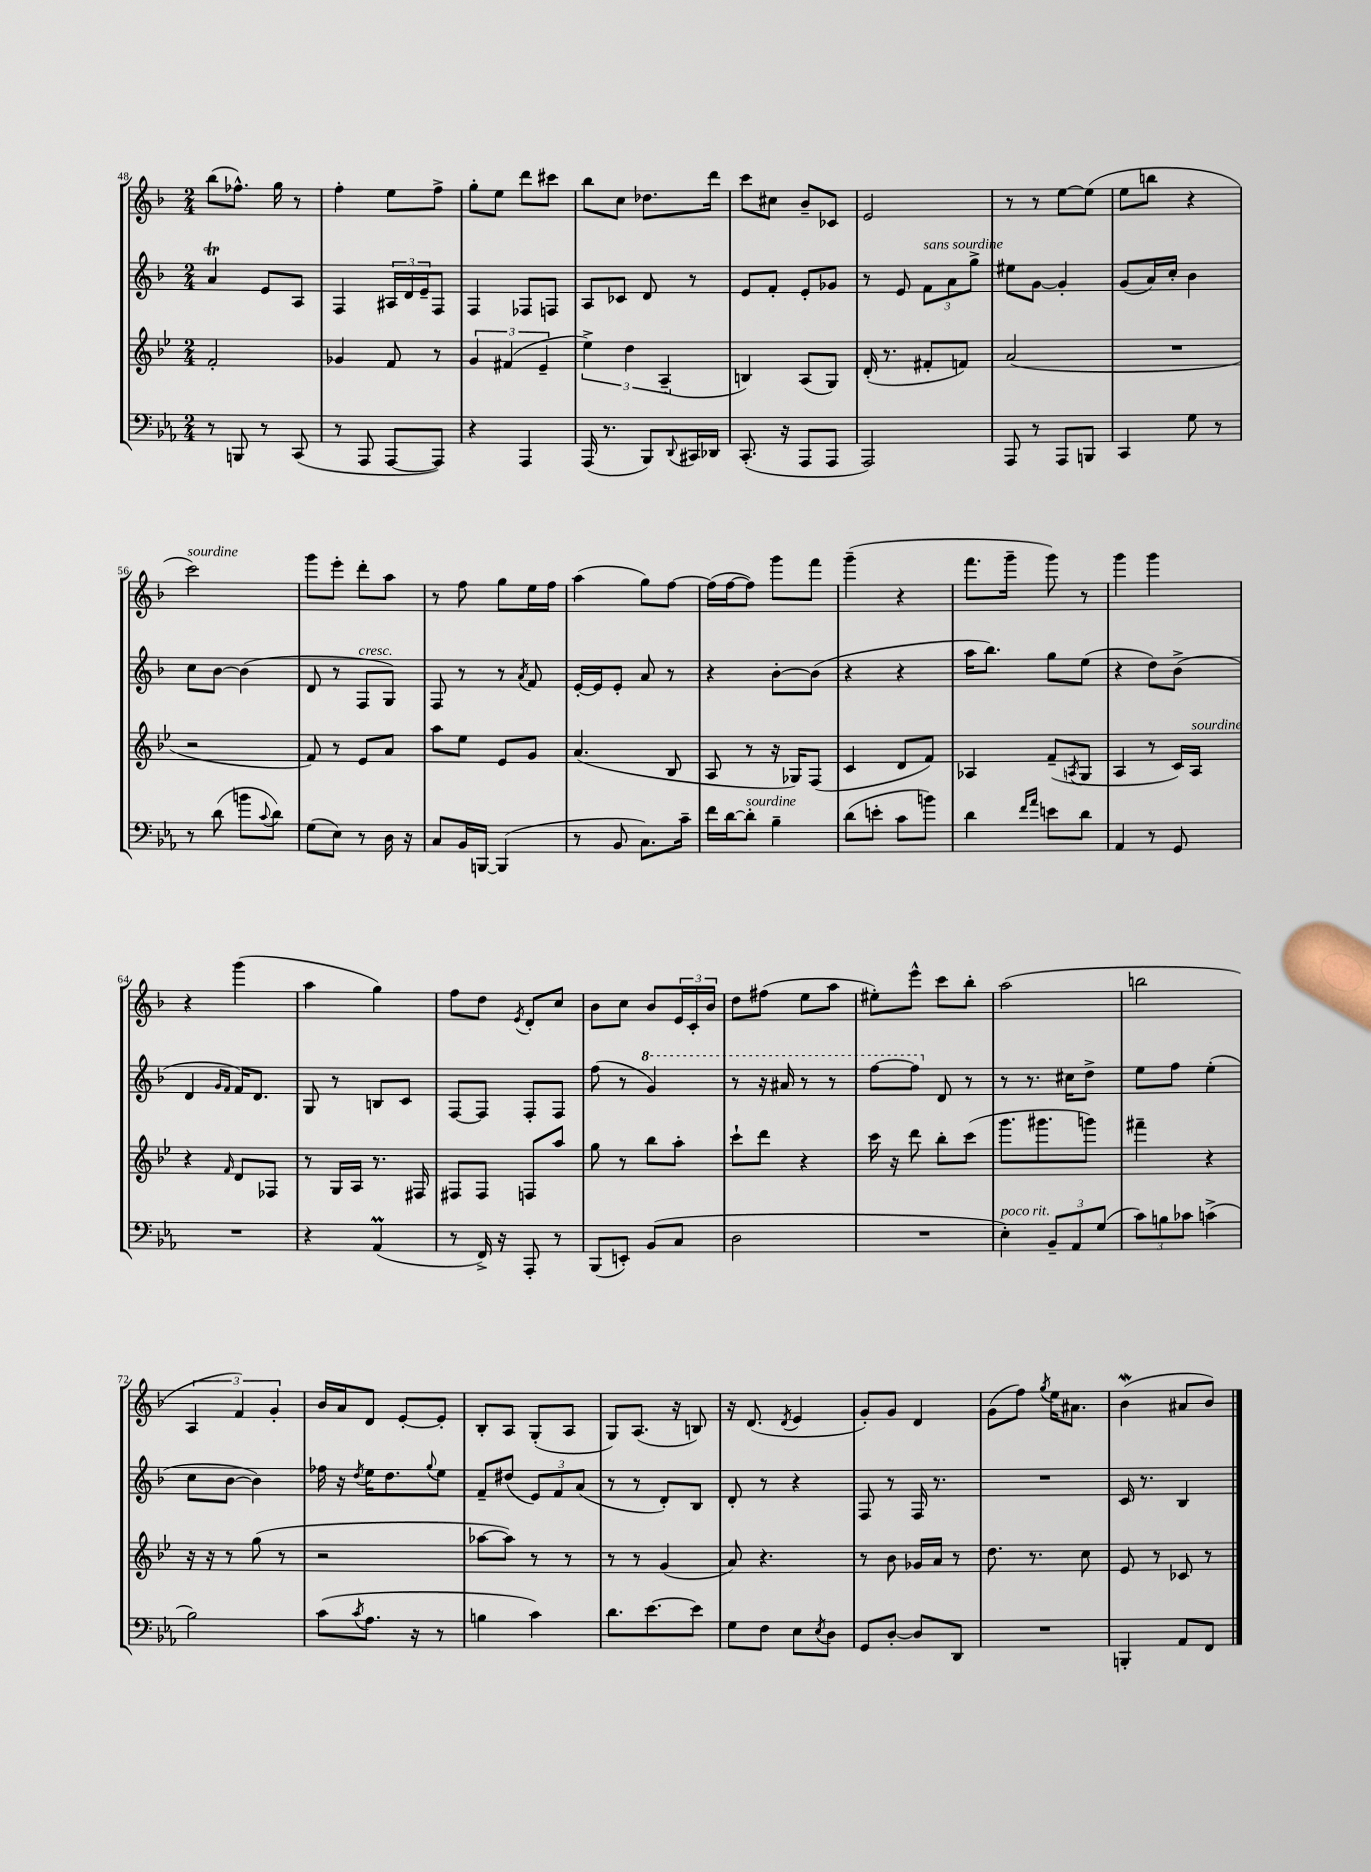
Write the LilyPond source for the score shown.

<<
\new StaffGroup <<
\new Staff = "s0" {
    \clef treble \key f \major \numericTimeSignature \time 2/4
    bes''8( fes''8.-^) g''16 r8 |
    f''4-. e''8 f''8-> |
    g''8-. e''8 d'''8 cis'''8 |
    bes''8 c''8 des''8. d'''16 |
    c'''8 cis''8 bes'8-- ces'8 |
    e'2 |
    r8 r8 e''8~ e''8( |
    e''8 b''8 r4 |
    c'''2^\markup { \italic "sourdine" }) |
    g'''8 e'''8-. d'''8-. a''8 |
    r8 f''8 g''8 e''16 f''16 |
    a''4( g''8) f''8~ |
    f''16( f''16~ f''8) g'''8 f'''8 |
    g'''4--( r4 |
    f'''8. g'''16-- g'''8) r8 |
    g'''4 g'''4 |
    r4 g'''4( |
    a''4 g''4) |
    f''8 d''8 \acciaccatura { e'8 } d'8-. c''8 |
    bes'8 c''8 bes'8 \tuplet 3/2 { e'16 c'16-. bes'16 } |
    d''8 fis''8( e''8 a''8 |
    eis''8-.) e'''8-^ c'''8 bes''8-. |
    a''2( |
    b''2 |
    \tuplet 3/2 { a4 f'4) g'4-. } |
    bes'16 a'16 d'8 e'8~-. e'8-. |
    bes8-. a8 g8-.( a8 |
    g8) a8.( r16 b8) |
    r16 d'8.( \acciaccatura { d'8 } e'4 |
    g'8-.) g'8 d'4 |
    g'8( f''8) \acciaccatura { g''8 } e''16 ais'8. |
    bes'4\mordent( ais'8 bes'8) \bar "|." |
}
\new Staff = "s1" {
    \clef treble \key f \major \numericTimeSignature \time 2/4
    a'4\trill e'8 a8 |
    f4 \tuplet 3/2 { ais16 d'16 e'16-- } f8 |
    f4 fes8 f8 |
    a8 ces'8 d'8 r8 |
    e'8 f'8-. e'8-. ges'8 |
    r8 e'8 \tuplet 3/2 { f'8^\markup { \italic "sans sourdine" } a'8 g''8-> } |
    eis''8 g'8~ g'4-. |
    g'8( a'16) c''16-. bes'4 |
    c''8 bes'8~ bes'4( |
    d'8 r8 f8^\markup { \italic "cresc." } g8) |
    f8 r8 r8 \acciaccatura { a'8 } f'8 |
    e'16~-. e'16 e'8-. a'8 r8 |
    r4 bes'8~-. bes'8( |
    r4 r4 |
    a''16 bes''8.) g''8 e''8( |
    r4 d''8) bes'8->( |
    d'4 \grace { g'16 f'16 } f'16) d'8. |
    g8 r8 b8 c'8 |
    f8~ f8 f8-. f8 |
    f''8( r8 \ottava #1 g''4) |
    r8 r16 ais''16 r8 r8 |
    f'''8~ f'''8 \ottava #0 d'8 r8 |
    r8 r8. cis''16 d''8-> |
    e''8 f''8 e''4-.( |
    c''8 bes'8~ bes'4) |
    fes''16 r16 \acciaccatura { d''8 } e''16 d''8. \appoggiatura { g''8 } e''8 |
    f'8-- dis''8( \tuplet 3/2 { e'8) f'8 a'8( } |
    r8 r8 d'8-.) bes8 |
    d'8-. r8 r4 |
    f8 r8 f16 r8. |
    R2 |
    c'16 r8. bes4 \bar "|." |
}
\new Staff = "s2" {
    \clef treble \key bes \major \numericTimeSignature \time 2/4
    f'2-. |
    ges'4 f'8 r8 |
    \tuplet 3/2 { g'4 fis'4( ees'4-- } |
    \tuplet 3/2 { ees''4->) d''4 a4--( } |
    b4) a8( g8) |
    d'16-.( r8. fis'8-. f'8) |
    a'2( |
    R2 |
    r2 |
    f'8) r8 ees'8 a'8 |
    a''8 ees''8 ees'8 g'8 |
    a'4.( bes8 |
    a8 r8 r16 ges16) f8( |
    c'4 d'8 f'8) |
    aes4 f'8--( \acciaccatura { a8 } g8 |
    a4 r8 c'16) a16^\markup { \italic "sourdine" } |
    r4 \grace { f'16 } d'8 fes8 |
    r8 g16 a16 r8. fis16 |
    fis8 fis8 f8 a''8 |
    g''8 r8 bes''8 a''8-. |
    c'''8-! d'''8 r4 |
    c'''16 r16 d'''8 bes''8-. c'''8( |
    g'''8. gis'''8. g'''8) |
    fis'''4-- r4 |
    r16 r16 r8 g''8( r8 |
    r2 |
    aes''8~ aes''8) r8 r8 |
    r8 r8 g'4( |
    a'8) r4. |
    r8 bes'8 ges'16 a'16 r8 |
    d''8. r8. c''8 |
    ees'8 r8 ces'8 r8 \bar "|." |
}
\new Staff = "s3" {
    \clef bass \key ees \major \numericTimeSignature \time 2/4
    r8 b,,8 r8 c,8( |
    r8 aes,,8 aes,,8~ aes,,8) |
    r4 aes,,4 |
    aes,,16( r8. bes,,8) \appoggiatura { d,8 } cis,16 des,16 |
    c,8.-.( r16 aes,,8 aes,,8 |
    aes,,2) |
    aes,,8 r8 aes,,8 b,,8 |
    c,4 g8 r8 |
    r8 d'8( b'8 \appoggiatura { c'8 } d'8) |
    g8( ees8) r8 d16 r16 |
    c8 bes,16 b,,16~ b,,4( |
    r8 bes,8 c8.) c'16-- |
    f'16 d'16~ d'8-.^\markup { \italic "sourdine" } bes4-- |
    d'8( e'8-. c'8 b'8) |
    d'4 \grace { f'16 aes'16 } e'8 d'8 |
    aes,4 r8 g,8 |
    R2 |
    r4 aes,4\prall( |
    r8 f,16->) r16 aes,,8-. r8 |
    bes,,8( e,8-.) bes,8( c8 |
    d2 |
    R2 |
    ees4-.^\markup { \italic "poco rit." }) \tuplet 3/2 { bes,8-- aes,8 g8( } |
    \tuplet 3/2 { c'8) b8 ces'8 } c'4->( |
    bes2) |
    c'8( \acciaccatura { c'8 } aes8. r16 r8 |
    b4 c'4) |
    d'8. ees'8.~ ees'8 |
    g8 f8 ees8 \acciaccatura { ees8 } d8 |
    g,8 d8~-. d8 d,8 |
    R2 |
    b,,4-. aes,8 f,8 \bar "|." |
}
>>
>>
\layout { \context { \Score currentBarNumber = #48 } }
